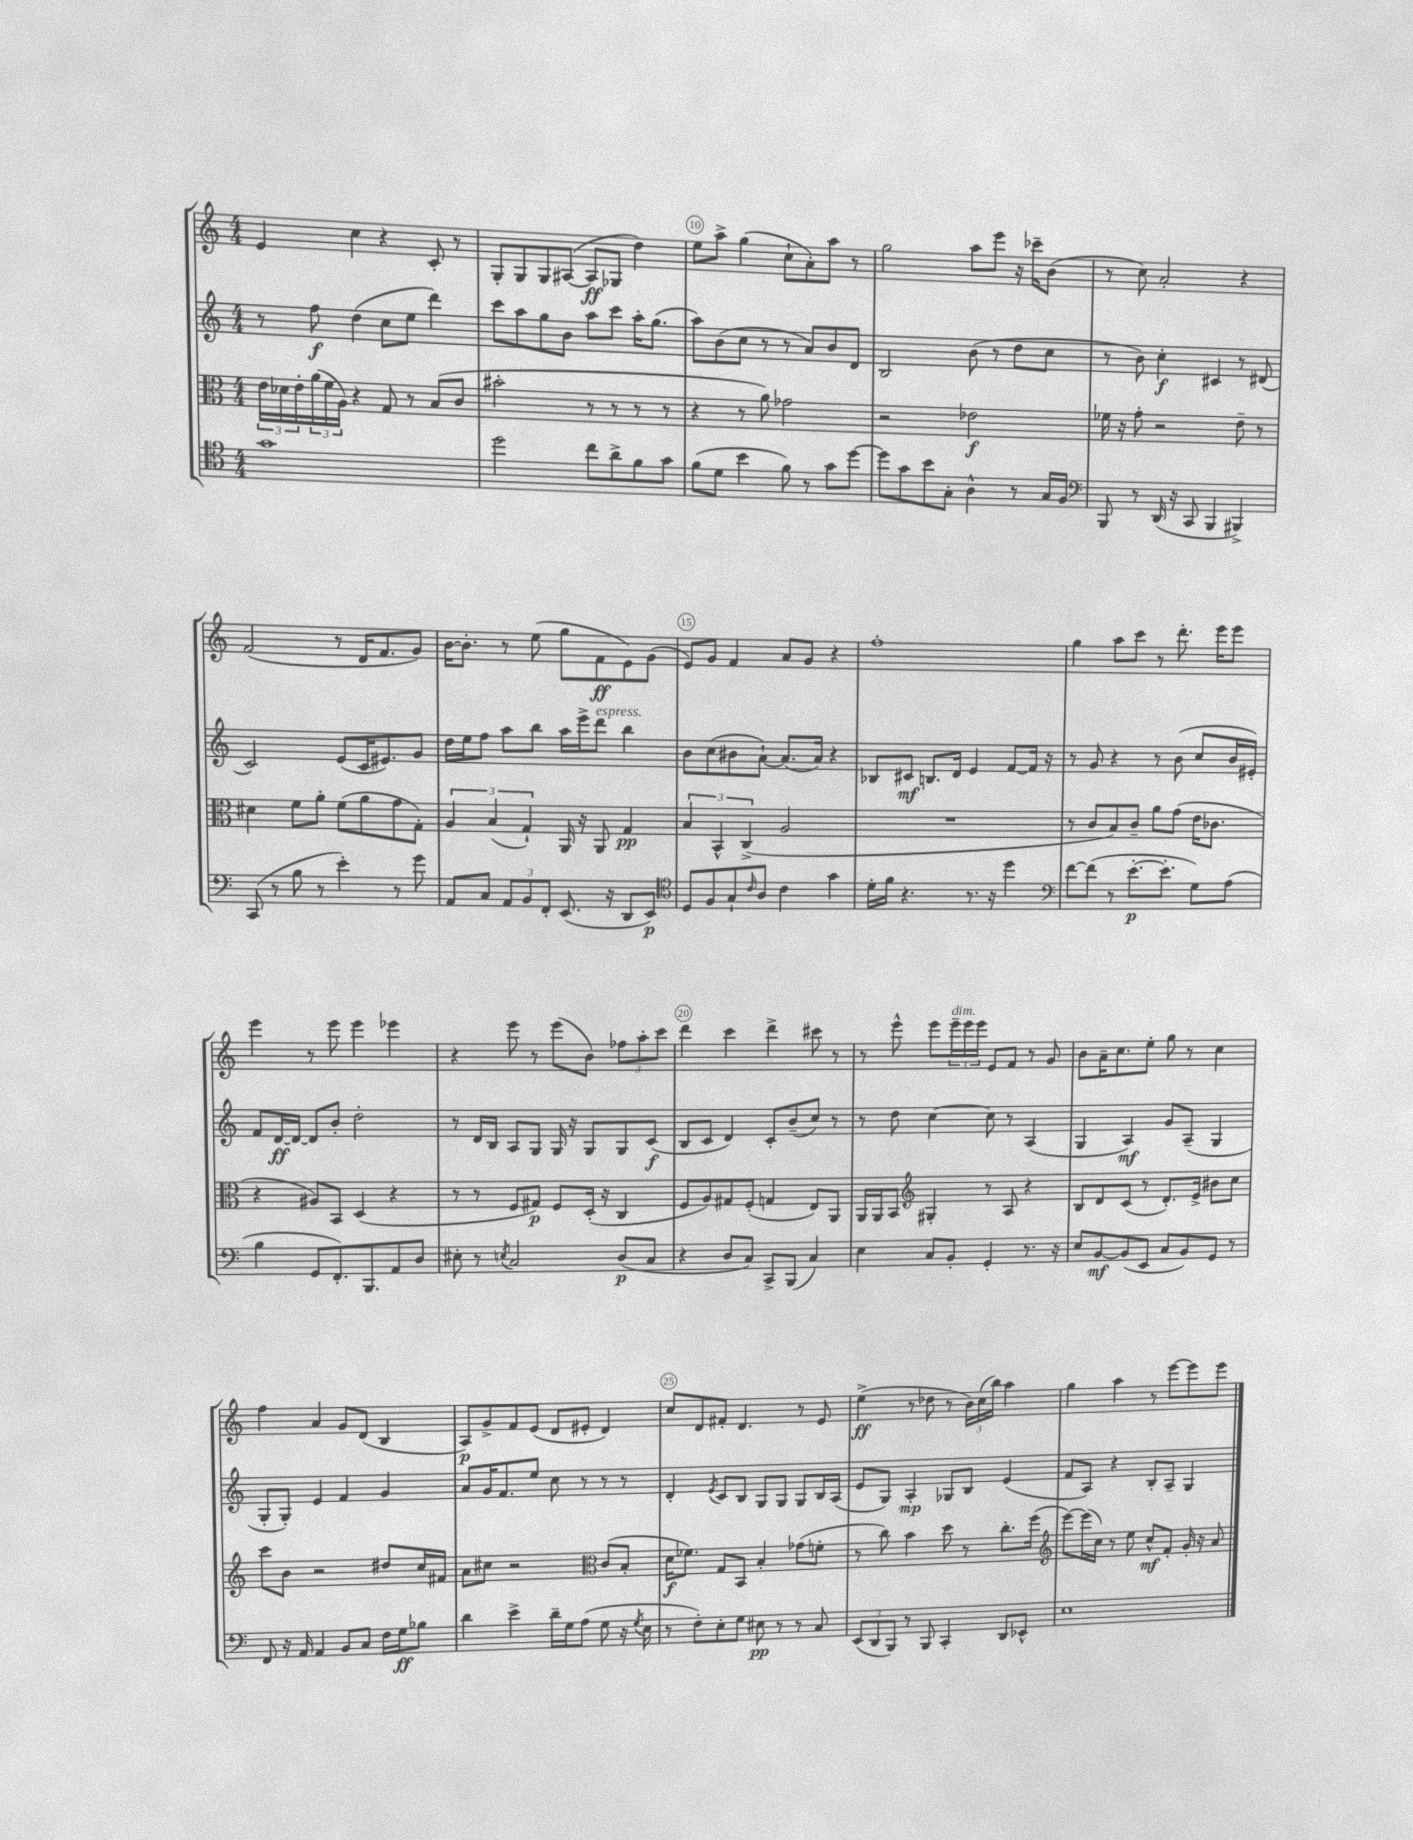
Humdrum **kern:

**kern	**dynam	**kern	**dynam	**kern	**dynam	**kern	**dynam
*part4	*part4	*part3	*part3	*part2	*part2	*part1	*part1
*staff4	*staff4	*staff3	*staff3	*staff2	*staff2	*staff1	*staff1
*clefC4	*	*clefC3	*	*clefG2	*	*clefG2	*
*k[]	*	*k[]	*	*k[]	*	*k[]	*
*M4/4	*	*M4/4	*	*M4/4	*	*M4/4	*
=8	=8	=8	=8	=8	=8	=8	=8
1g	.	24e\LL	.	8r	.	4e/	.
.	.	24d-X\	.	.	.	.	.
.	.	24e'\	.	.	.	.	.
.	.	(24a\	.	8ff\	f	.	.
.	.	24f\	.	.	.	.	.
.	.	24A\JJ)	.	.	.	.	.
.	.	4r	.	(4dd\	.	4cc\	.
.	.	8G/	.	8cc\L	.	4r	.
.	.	8r	.	8ee\J	.	.	.
.	.	(8B/L	.	4ddd\)	.	8c'/	.
.	.	8c/J	.	.	.	8r	.
=9	=9	=9	=9	=9	=9	=9	=9
2dd\	.	2b#X'\	.	8ccc\L	.	8G'/L	.
.	.	.	.	8aa\	.	8G/	.
.	.	.	.	8gg\	.	8G/	.
.	.	.	.	8b\J	.	([8A#X/J	.
8cc\L	.	8r	.	8aa\L	.	8A#/L]	ff
8a^\	.	8r	.	8ccc\J	.	8G-X/J	.
8f\	.	8r	.	16aa'\KL	.	4dd\)	.
.	.	.	.	(8.gg\J	.	.	.
8g\J	.	8r	.	.	.	.	.
=10	=10	=10	=10	=10	=10	=10	=10
(8f\L	.	4r	.	8aa\L)	.	8ee\L	.
8d\J	.	.	.	(8b\	.	8aa^\J	.
4b\	.	8r	.	8cc\J	.	(4gg\	.
.	.	8a\)	.	8r	.	.	.
8f\)	.	2g-X\	.	8r	.	8cc`\L	.
8r	.	.	.	8a/L)	.	8a'\)	.
8g\L	.	.	.	8b/	.	8aa\J	.
[8dd\J	.	.	.	8d/J	.	8r	.
=11	=11	=11	=11	=11	=11	=11	=11
8dd\L]	.	2r	.	2B/	.	2gg\	.
8g\	.	.	.	.	.	.	.
8b\	.	.	.	.	.	.	.
8G'\J	.	.	.	.	.	.	.
4A^^\	.	2e-X\	f	(8b\	.	8aa\L	.
.	.	.	.	8r	.	8eee\J	.
8r	.	.	.	8dd\L	.	16r	.
.	.	.	.	.	.	16ccc-X~\KL	.
16G/LL	.	.	.	8cc\J	.	(8b\J	.
16F/JJ	.	.	.	.	.	.	.
=12	=12	=12	=12	=12	=12	=12	=12
*clefF4	*	*	*	*	*	*	*
8BBB/	.	16f-X\	.	8r	.	8r	.
.	.	16r	.	.	.	.	.
8r	.	8g'\	.	8b\)	.	8cc\)	.
(16DD/	.	2r	.	4cc'\	f	2a'/	.
16r	.	.	.	.	.	.	.
8CC/	.	.	.	.	.	.	.
4BBB/	.	.	.	4c#X/	.	.	.
4BBB#X^/)	.	8e~\	.	8r	.	4r	.
.	.	8r	.	(8d#X/	.	.	.
!!LO:LB:g=z
=13	=13	=13	=13	=13	=13	=13	=13
(8CC/	.	4d#X\	.	2c/)	.	(2f/	.
8r	.	.	.	.	.	.	.
8B\	.	8f\L	.	.	.	.	.
8r	.	8a'\J	.	.	.	.	.
4e'\)	.	(8f\L	.	(8e/L	.	8r	.
.	.	8a\	.	16c/K	.	16d/KL	.
.	.	.	.	8.e#X/)	.	8.f/	.
8r	.	8g\	.	.	.	.	.
8g\	.	8G'\J)	.	8g/J	.	8g/J)	.
=14	=14	=14	=14	=14	=14	=14	=14
8AA/L	.	6A/	.	16dd\LL	.	[16b\KL	.
.	.	.	.	16ee\J	.	8.b'\J]	.
8C/J	.	.	.	8ff\J	.	.	.
.	.	(6B/	.	.	.	.	.
12AA/L	.	.	.	8aa\L	.	8r	.
12BB/	.	6G`/)	.	.	.	.	.
.	.	.	.	8bb\J	.	(8ee\	.
12FF'/J	.	.	.	.	.	.	.
(8.EE/	.	16AA/	.	16aa\LL	.	8gg\L	.
.	.	16r	.	16eee^\J	.	.	.
!	!	!	!	!LO:TX:a:i:t=espress.	!	!	!
.	.	8AA/	.	8ddd\J	.	8f\	ff
16r	.	.	.	.	.	.	.
8DD/L	.	4G/	pp	4bb\	.	8e\)	.
8EE/J)	p	.	.	.	.	(8g\J	.
=15	=15	=15	=15	=15	=15	=15	=15
*clefC4	*	*	*	*	*	*	*
8D/L	.	6B/	.	8b\L	.	8e/L)	.
8F/	.	.	.	(8cc\	.	8g/J	.
.	.	6BB^^/	.	.	.	.	.
8G`/	.	.	.	8b#X\	.	4f/	.
.	.	(6C^/	.	.	.	.	.
16qqc/	.	.	.	.	.	.	.
8A/J	.	.	.	[8a`\J)	.	.	.
4c\	.	2A/	.	(8.a/L]	.	8a/L	.
.	.	.	.	.	.	8g/J	.
.	.	.	.	16a/Jk)	.	.	.
4g\	.	.	.	4r	.	4r	.
=16	=16	=16	=16	=16	=16	=16	=16
16d'\LL	.	1r	.	8B-X/L	.	1ff'	.
16f\JJ	.	.	.	.	.	.	.
4.r	.	.	.	8c#X/J	mf	.	.
.	.	.	.	8.Bn/L	.	.	.
.	.	.	.	16d/Jk	.	.	.
8.r	.	.	.	4e/	.	.	.
16r	.	.	.	.	.	.	.
4dd\	.	.	.	[8f/L	.	.	.
.	.	.	.	16f/Jk]	.	.	.
.	.	.	.	16r	.	.	.
=17	=17	=17	=17	=17	=17	=17	=17
*clefF4	*	*	*	*	*	*	*
[8f\L	.	8r	.	8r	.	4gg\	.
(8f\J]	.	8c/L	.	8g/	.	.	.
8r	.	8B/)	.	4r	.	8aa\L	.
[8.e'\L	p	8c~/J	.	.	.	8ccc\J	.
.	.	8a\L	.	8r	.	8r	.
8.e'\J]	.	.	.	.	.	.	.
.	.	(8g\J	.	(8b\	.	8.ddd'\	.
8G\L)	.	16e\KL	.	8cc/L	.	.	.
.	.	8.c-X\J	.	.	.	16eee\KL	.
(8A\J	.	.	.	16b/L	.	8eee\J	.
.	.	.	.	16e#X'/JJ)	.	.	.
!!LO:LB:g=z
=18	=18	=18	=18	=18	=18	=18	=18
4B\	.	4r	.	8f/L	.	4eee\	.
.	.	.	.	[16d/L	ff	.	.
.	.	.	.	16d/JJ_	.	.	.
8GG/L	.	8A#X/L)	.	8d/L]	.	8r	.
8.FF'/)	.	8BB/J	.	8b'/J	.	8eee\	.
.	.	(4D/	.	2dd'\	.	4eee\	.
8.BBB/	.	.	.	.	.	.	.
8AA/	.	4r	.	.	.	4eee-X\	.
8D/J	.	.	.	.	.	.	.
=19	=19	=19	=19	=19	=19	=19	=19
8E#X'\	.	8r	.	8r	.	4r	.
8r	.	8r	.	16d/LL	.	.	.
.	.	.	.	16B/JJ	.	.	.
8qEn/	.	.	.	.	.	.	.
2C/	.	8F/L	.	8A/L	.	8eee\	.
.	.	8G#X/J)	p	8G/J	.	8r	.
.	.	8F/L	.	16G/	.	(8eee\L	.
.	.	.	.	16r	.	.	.
.	.	(16D'/Jk	.	8G/L	.	8b\J)	.
.	.	16r	.	.	.	.	.
(8D/L	p	4C/	.	8G/	.	12ff-X\L	.
.	.	.	.	.	.	12aa'\	.
8C/J	.	.	.	(8c/J	f	.	.
.	.	.	.	.	.	12ccc\J	.
=20	=20	=20	=20	=20	=20	=20	=20
4r	.	8F/L	.	8B/L	.	4ddd\	.
.	.	8A/)	.	8c/J	.	.	.
8D/L	.	8G#X/	.	4d/)	.	4ccc\	.
8C/J)	.	(8F'/J	.	.	.	.	.
8CC^/L	.	4Gn/	.	8c'/L	.	4ddd^\	.
(8BBB/J	.	.	.	(8b~/	.	.	.
4C/)	.	8E/L)	.	8cc/J)	.	8ccc#X\	.
.	.	8AA/J	.	8r	.	8r	.
=21	=21	=21	=21	=21	=21	=21	=21
4E\	.	16AA/LL	.	8r	.	8r	.
.	.	16AA/J	.	.	.	.	.
.	.	8BB/J	.	8dd\	.	8eee^^\	.
*	*	*clefG2	*	*	*	*	*
8C/L	.	4G#X'/	.	[4cc\	.	8eee\L	.
!	!	!	!	!	!	!LO:TX:a:i:t=dim.	!
8BB'/J	.	.	.	.	.	24eee~\L	.
.	.	.	.	.	.	24eee\	.
.	.	.	.	.	.	24eee\JJ	.
4GG'/	.	8r	.	8cc\]	.	8e/L	.
.	.	8A/	.	8r	.	8f/J	.
8.r	.	4r	.	(4A/	.	8r	.
.	.	.	.	.	.	8g/	.
16r	.	.	.	.	.	.	.
=22	=22	=22	=22	=22	=22	=22	=22
8E/L	.	8B/L	.	4G/	.	8b\L	.
[8BB/	mf	8d/	.	.	.	16a~\K	.
.	.	.	.	.	.	8.cc\	.
(8BB/]	.	(8c/J	.	4A/)	mf	.	.
8EE/J	.	8r	.	.	.	8ee'\J	.
8C/L	.	8.d'/L)	.	8g/L	.	8gg\	.
8BB/)	.	.	.	(8A~/J	.	8r	.
.	.	16e^/Jk	.	.	.	.	.
8GG/J	.	8b#X\L	.	4G/	.	4cc\	.
8r	.	8cc\J	.	.	.	.	.
!!LO:LB:g=z
=23	=23	=23	=23	=23	=23	=23	=23
8FF/	.	8ccc\L	.	8G'/L	.	4ff\	.
16r	.	8b\J	.	8G'/J)	.	.	.
16AA/	.	.	.	.	.	.	.
4AA/	.	2r	.	4e/	.	4a/	.
8BB/L	.	.	.	4f/	.	8g/L	.
8C/J	.	.	.	.	.	(8d/J	.
16F\LL	.	8dd#X/L	.	4g/	.	4B/	.
16G\J	ff	.	.	.	.	.	.
8B-X\J	.	16cc/L	.	.	.	.	.
.	.	16f#X/JJ	.	.	.	.	.
=24	=24	=24	=24	=24	=24	=24	=24
4d\	.	8a\L	.	8a/L	.	8A/L)	p
.	.	8cc#X\J	.	16g/K	.	8g^/	.
.	.	.	.	8.f/	.	.	.
4e^\	.	2r	.	.	.	8f/	.
.	.	.	.	8ee/J	.	(8e/J	.
16d~\LL	.	.	.	8cc\	.	8d/L	.
16G\J	.	.	.	.	.	.	.
(8A\J	.	.	.	8r	.	8e#X'/J	.
*	*	*clefC3	*	*	*	*	*
8G\	.	(8c/L	.	8r	.	4d/)	.
16r	.	8B'/J	.	8r	.	.	.
8qG/	.	.	.	.	.	.	.
16E\	.	.	.	.	.	.	.
=25	=25	=25	=25	=25	=25	=25	=25
8r	.	16d\KL	f	4d'/	.	8cc/L	.
.	.	8.f-X\J)	.	.	.	.	.
8F'\L)	.	.	.	.	.	8d/	.
.	.	.	.	8qe/	.	.	.
8E'\	.	8G/L	.	8c/L	.	8f#X'/J	.
8G\J	.	8BB/J	.	8B/J	.	4.d/	.
8E#X\	pp	4B'/	.	8G/L	.	.	.
8r	.	.	.	8G/J	.	.	.
8r	.	(8g-X\L	.	8G/L	.	8r	.
8C/	.	8fn'\J	.	16B/L	.	8e/	.
.	.	.	.	(16A/JJ	.	.	.
=26	=26	=26	=26	=26	=26	=26	=26
(12EE/L	.	8r	.	8e/L	.	(4ee^\	ff
12DD/	.	.	.	.	.	.	.
.	.	8cc\)	.	8G/J)	.	.	.
12BBB/J)	.	.	.	.	.	.	.
8r	.	4b\	.	4A'/	mp	8r	.
8BBB/	.	.	.	.	.	8dd-X\	.
4CC'/	.	8dd\	.	8G-X/L	.	8r	.
.	.	8r	.	8B/J	.	24b\LL)	.
.	.	.	.	.	.	(24cc\	.
.	.	.	.	.	.	24bb\JJ)	.
8DD/L	.	8.cc'\L	.	(4e/	.	4aa\	.
8EE-X^^/J	.	.	.	.	.	.	.
.	.	(16ff\Jk	.	.	.	.	.
=27	=27	=27	=27	=27	=27	=27	=27
*	*	*clefG2	*	*	*	*	*
1E	.	[8eee\L)	.	8f/L	.	4gg\	.
.	.	(16eee\L]	.	8A/J)	.	.	.
.	.	16cc\JJ)	.	.	.	.	.
.	.	8r	.	4r	.	4aa\	.
.	.	8ee\	.	.	.	.	.
.	.	8cc^^/L	mf	8B'/L	.	8r	.
.	.	8f'/J	.	8A~/J	.	[8eee\L	.
.	.	16g'/	.	4G/	.	8eee\]	.
.	.	16r	.	.	.	.	.
.	.	8a/	.	.	.	8eee\J	.
==	==	==	==	==	==	==	==
*-	*-	*-	*-	*-	*-	*-	*-
